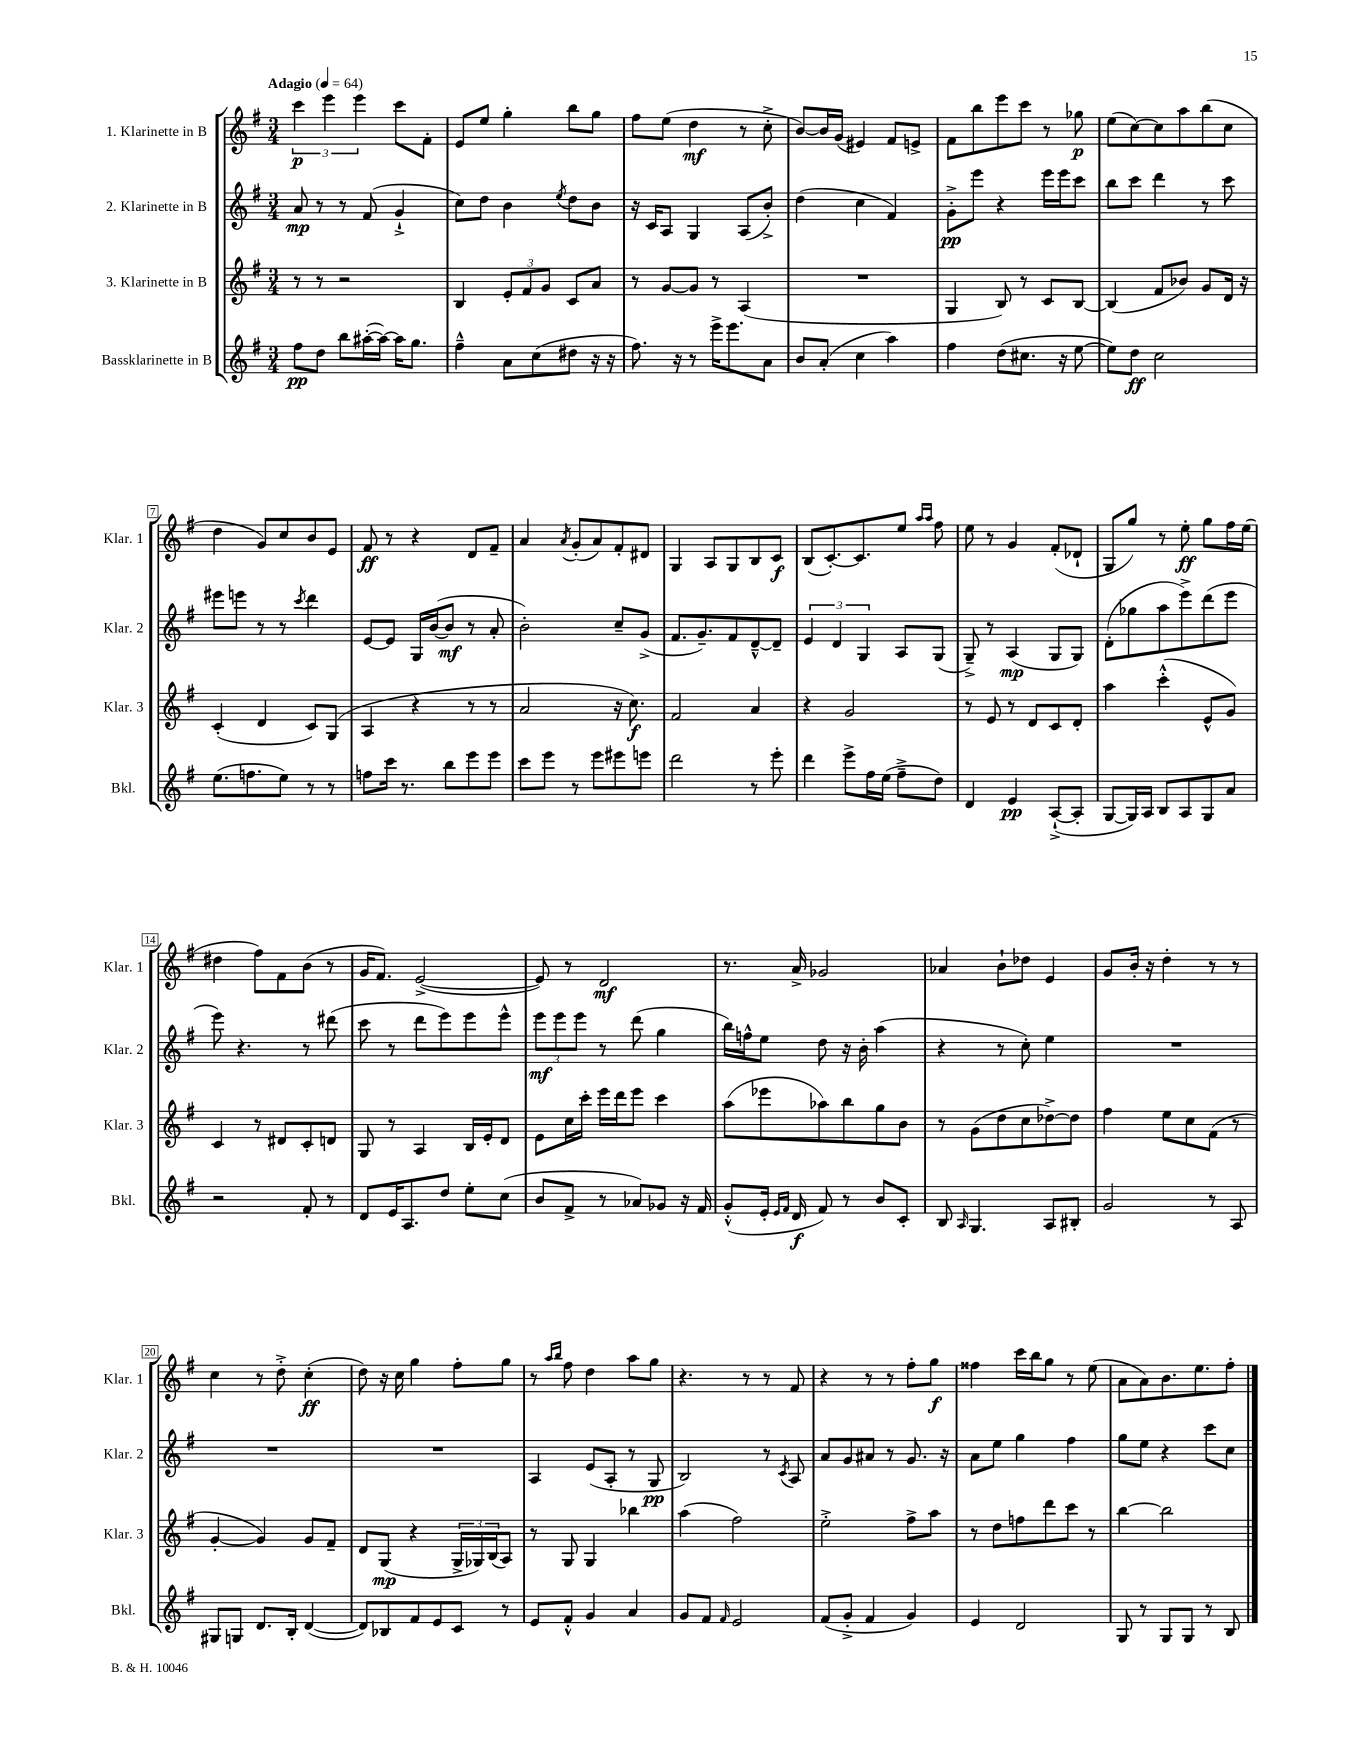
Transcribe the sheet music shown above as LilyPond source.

<<
\new StaffGroup <<
\new Staff = "s0" \with { instrumentName = "1. Klarinette in B" shortInstrumentName = "Klar. 1" } {
    \clef treble \key g \major \numericTimeSignature \time 3/4 \tempo "Adagio" 4 = 64
    \tuplet 3/2 { c'''4\p e'''4 e'''4 } c'''8 fis'8-. |
    e'8 e''8 g''4-. b''8 g''8 |
    fis''8 e''8( d''4\mf r8 c''8-.-> |
    b'8~) b'16 g'16( eis'4) fis'8 e'8-> |
    fis'8 b''8 e'''8 c'''8 r8 ges''8\p |
    e''8( c''8~) c''8 a''8 b''8( c''8 |
    d''4 g'8) c''8 b'8 e'8 |
    fis'8\ff r8 r4 d'8 fis'8-- |
    a'4 \acciaccatura { a'8 } g'8-.( a'8) fis'8-. dis'8 |
    g4 a8 g8 b8 c'8\f |
    b8( c'8.~-.) c'8. e''8 \grace { a''16 a''16 } fis''8 |
    e''8 r8 g'4 fis'8-.( des'8-! |
    g8 g''8) r8 e''8-.\ff g''8 fis''16 e''16( |
    dis''4 fis''8) fis'8 b'8( r8 |
    g'16 fis'8.) e'2~->( |
    e'8) r8 d'2\mf |
    r8. a'16-> ges'2 |
    aes'4 b'8-! des''8 e'4 |
    g'8 b'16-. r16 d''4-. r8 r8 |
    c''4 r8 d''8-.-> c''4-.\ff( |
    d''8) r16 c''16 g''4 fis''8-. g''8 |
    r8 \grace { a''16 b''16 } fis''8 d''4 a''8 g''8 |
    r4. r8 r8 fis'8 |
    r4 r8 r8 fis''8-. g''8\f |
    fisis''4 c'''16 b''16 g''8 r8 e''8( |
    a'8 a'8) b'8. e''8. fis''8-. \bar "|." |
}
\new Staff = "s1" \with { instrumentName = "2. Klarinette in B" shortInstrumentName = "Klar. 2" } {
    \clef treble \key g \major \numericTimeSignature \time 3/4
    a'8\mp r8 r8 fis'8( g'4-!-> |
    c''8) d''8 b'4 \acciaccatura { e''8 } d''8 b'8 |
    r16 c'16 a8 g4 a8( b'8-.->) |
    d''4( c''4 fis'4) |
    g'8-.->\pp e'''8 r4 e'''16 e'''16 c'''8 |
    b''8 c'''8 d'''4 r8 c'''8 |
    eis'''8 e'''8 r8 r8 \acciaccatura { c'''8 } d'''4 |
    e'8~ e'8 g16 b'16~( b'8\mf r8 a'8-. |
    b'2-.) c''8-- g'8->( |
    fis'8. g'8.--) fis'8 d'8~---^ d'8-- |
    \tuplet 3/2 { e'4 d'4 g4 } a8 g8( |
    g8--->) r8 a4\mp( g8 g8) |
    d'8-.( ges''8 a''8 e'''8->) d'''8( e'''8 |
    e'''8) r4. r8 dis'''8( |
    c'''8 r8 d'''8 e'''8) e'''8 e'''8-^ |
    \tuplet 3/2 { e'''8\mf e'''8 e'''8 } r8 d'''8( g''4 |
    b''16) f''16-^ e''8 d''8 r16 b'16-. a''4( |
    r4 r8 c''8-.) e''4 |
    R2. |
    R2. |
    R2. |
    a4 e'8( a8-. r8 g8\pp |
    b2) r8 \acciaccatura { c'8 } a8 |
    a'8 g'8 ais'8 r8 g'8. r16 |
    a'8 e''8 g''4 fis''4 |
    g''8 e''8 r4 c'''8 c''8 \bar "|." |
}
\new Staff = "s2" \with { instrumentName = "3. Klarinette in B" shortInstrumentName = "Klar. 3" } {
    \clef treble \key g \major \numericTimeSignature \time 3/4
    r8 r8 r2 |
    b4 \tuplet 3/2 { e'8-. fis'8 g'8 } c'8 a'8 |
    r8 g'8~ g'8 r8 a4( |
    R2. |
    g4 b8) r8 c'8 b8~ |
    b4( fis'8 bes'8) g'8 d'16 r16 |
    c'4-.( d'4 c'8) g8( |
    a4 r4 r8 r8 |
    a'2 r16 c''8.\f) |
    fis'2 a'4 |
    r4 g'2 |
    r8 e'8 r8 d'8 c'8 d'8-. |
    a''4 c'''4-.-^( e'8-^ g'8) |
    c'4 r8 dis'8 c'8-. d'8 |
    g8 r8 a4 b16 e'16-. d'8 |
    e'8 c''16 c'''16-. e'''16 d'''16 e'''8 c'''4 |
    a''8( ees'''8 aes''8) b''8 g''8 b'8 |
    r8 g'8( d''8 c''8 des''8~->) des''8 |
    fis''4 e''8 c''8 fis'8( r8 |
    g'4~-. g'4) g'8 fis'8-- |
    d'8 g8\mp( r4 \tuplet 3/2 { g16-> ges16) b16( } a8) |
    r8 g8 g4 bes''4 |
    a''4( fis''2) |
    e''2-.-> fis''8-> a''8 |
    r8 d''8 f''8 d'''8 c'''8 r8 |
    b''4~ b''2 \bar "|." |
}
\new Staff = "s3" \with { instrumentName = "Bassklarinette in B" shortInstrumentName = "Bkl." } {
    \clef treble \key g \major \numericTimeSignature \time 3/4
    fis''8\pp d''8 b''8 ais''16~-.( ais''16~) ais''16 g''8. |
    fis''4---^ a'8 c''8( dis''8 r16 r16 |
    fis''8.) r16 r8 e'''16-> e'''8. a'8 |
    b'8 a'8-.( c''4 a''4) |
    fis''4 d''8( cis''8. r16 e''8~ |
    e''8) d''8\ff c''2 |
    e''8.( f''8. e''8) r8 r8 |
    f''8 c'''16 r8. b''8 e'''8 e'''8 |
    c'''8 e'''8 r8 e'''8 eis'''8 e'''8 |
    d'''2 r8 e'''8-. |
    d'''4 e'''8-> fis''16 e''16( fis''8---> d''8) |
    d'4 e'4\pp a8~-!->( a8-. |
    g8~ g16) a16 b8 a8 g8 a'8 |
    r2 fis'8-. r8 |
    d'8 e'16 a8. d''8 e''8-. c''8( |
    b'8 fis'8-> r8 aes'8) ges'8 r16 fis'16 |
    g'8-.-^( e'16-. \grace { e'16 fis'16 } d'16\f fis'8) r8 b'8 c'8-. |
    b8 \grace { a16 } g4. a8 bis8-. |
    g'2 r8 a8 |
    gis8 g8 d'8. b16-. d'4~( |
    d'8) bes8 fis'8 e'8 c'8 r8 |
    e'8 fis'8-.-^ g'4 a'4 |
    g'8 fis'8 \grace { fis'16 } e'2 |
    fis'8( g'8-.-> fis'4 g'4) |
    e'4 d'2 |
    g8 r8 g8 g8 r8 b8 \bar "|." |
}
>>
>>
\layout { \context { \Score \override BarNumber.stencil = #(make-stencil-boxer 0.1 0.3 ly:text-interface::print) } }
